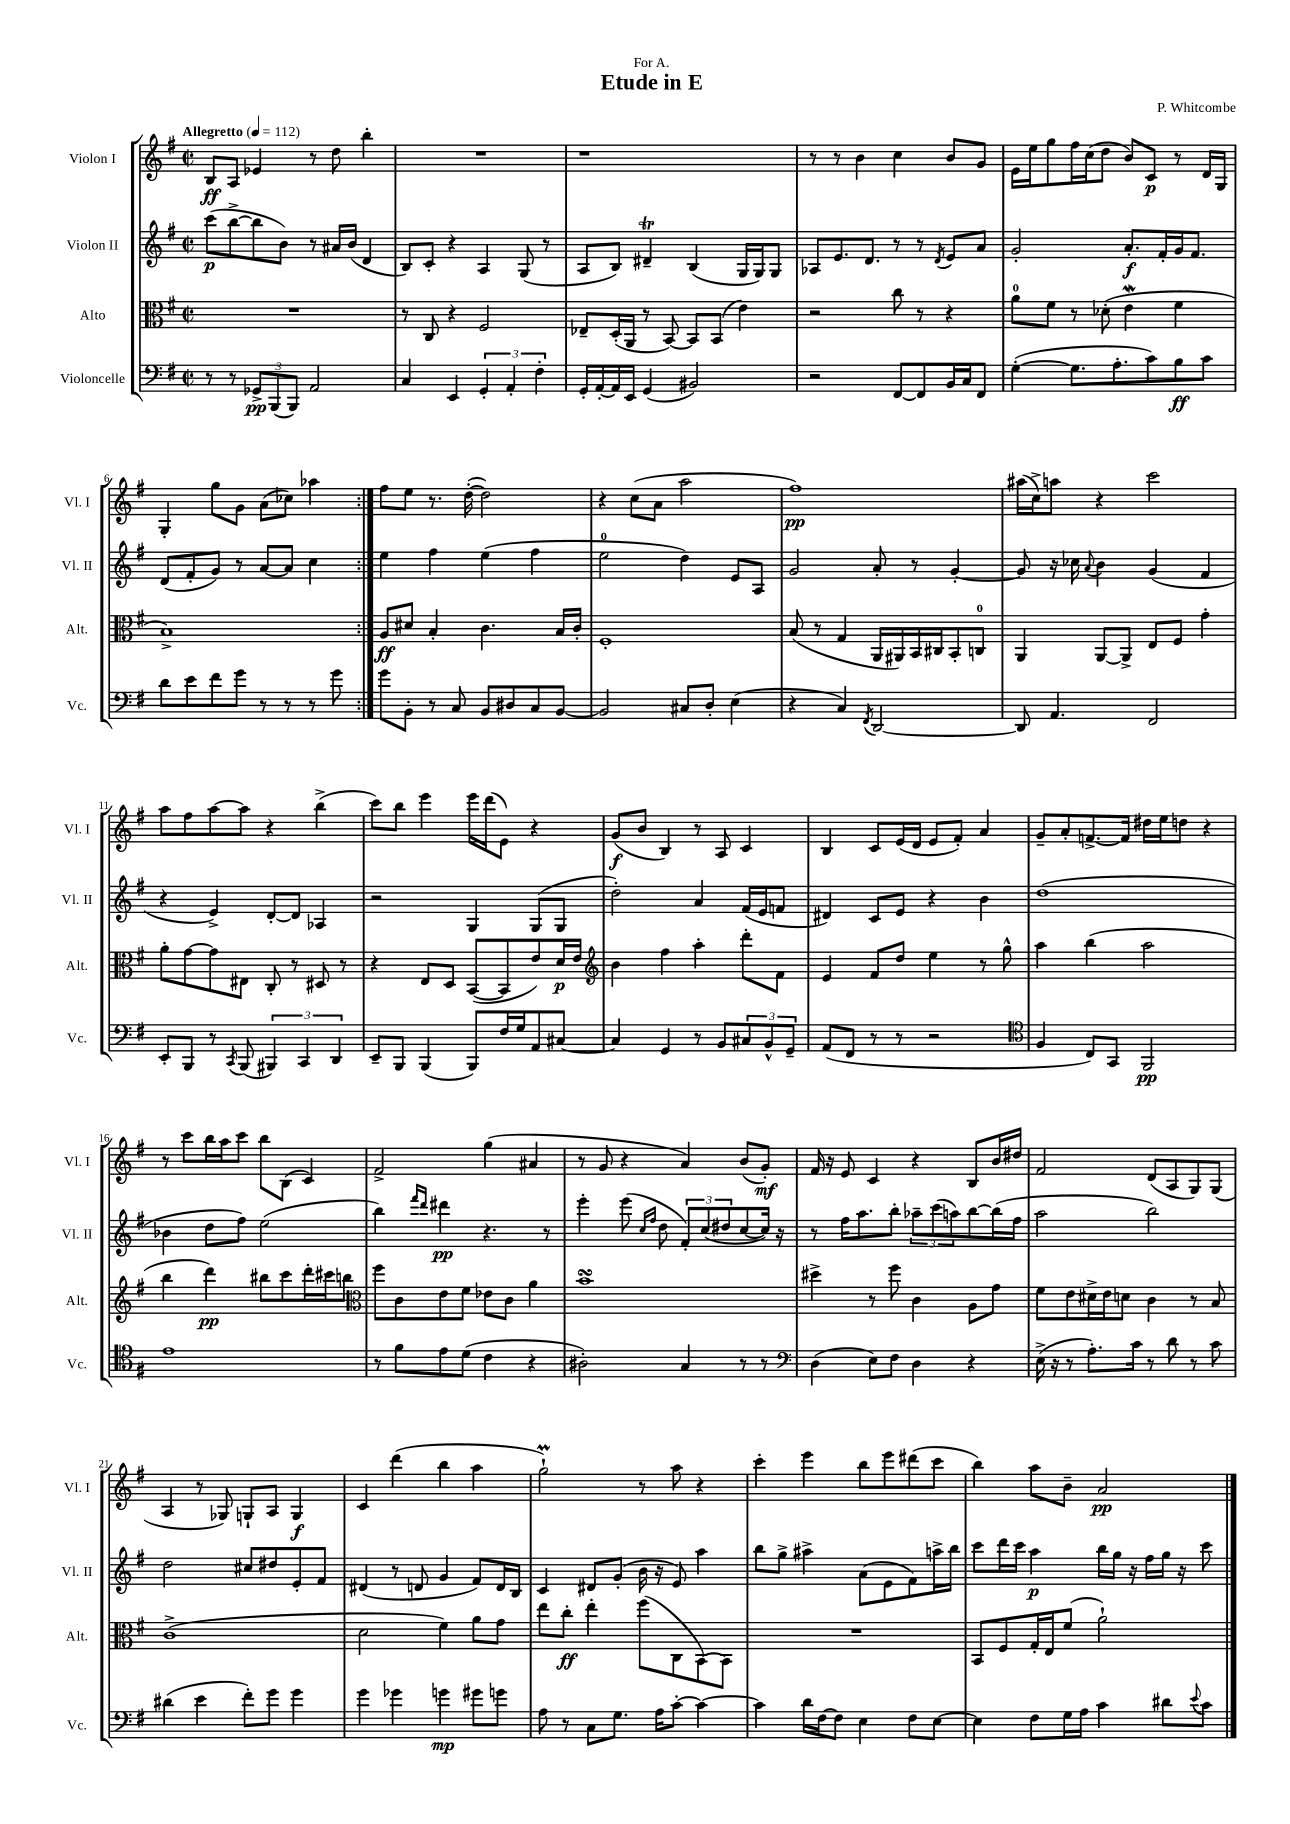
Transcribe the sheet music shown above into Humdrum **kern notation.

**kern	**kern	**kern	**kern
*staff4	*staff3	*staff2	*staff1
*clefF4	*clefC3	*clefG2	*clefG2
*k[f#]	*k[f#]	*k[f#]	*k[f#]
*M2/2	*M2/2	*M2/2	*M2/2
*met(c|)	*met(c|)	*met(c|)	*met(c|)
*MM112	*MM112	*MM112	*MM112
8r	1r	(8ccc	8B
8r	.	[8bb^	8A
12GG-^	.	8bb]	4e-
(12BBB	.	.	.
.	.	8b)	.
12BBB)	.	.	.
2AA	.	8r	8r
.	.	16a#	8dd
.	.	(16b	.
.	.	4d	4bb'
=	=	=	=
4C	8r	8B)	1r
.	8C	8c'	.
4EE	4r	4r	.
6GG'	2F#	4A	.
6AA'	.	.	.
.	.	(8G	.
6F#'	.	.	.
.	.	8r	.
=	=	=	=
16GG'	8E-~	8A	1r
[16AA'	.	.	.
16AA]	(16D'	8B)	.
16EE	16AA	.	.
(4GG	8r	4d#~	.
.	[8BB)	.	.
2BB#)	8BB]	(4B	.
.	(8BB	.	.
.	4e)	16G	.
.	.	16G)	.
.	.	8G	.
=	=	=	=
2r	2r	8A-	8r
.	.	8.e	8r
.	.	.	4b
.	.	8.d	.
[8FF#	8cc	8r	4cc
8FF#]	8r	8r	.
.	.	8qd	.
16BB	4r	8e	8b
16C	.	.	.
8FF#	.	8a	8g
=	=	=	=
([4G'	8a	2g'	16e
.	.	.	16ee
.	8f#	.	8gg
8.G]	8r	.	16ff#
.	.	.	(16cc
.	(8d-'	.	8dd
8.A'	.	.	.
.	4e	8.a'	8b)
8c)	.	.	8c
.	.	16f#'	.
8B	4f#	16g	8r
.	.	8.f#	.
8c	.	.	16d
.	.	.	16G
=	=	=	=
8d	1B^)	(8d	4G'
8e	.	8f#'	.
8f#	.	8g)	8gg
8g	.	8r	8g
8r	.	[8a	(8a
8r	.	8a]	8cc-)
8r	.	4cc	4aa-
8g	.	.	.
=:|!	=:|!	=:|!	=:|!
8g	8A	4ee	8ff#
8BB'	8d#	.	8ee
8r	4B'	4ff#	8.r
8C	.	.	.
.	.	.	([16dd'
8BB	4.c	(4ee	2dd])
8D#	.	.	.
8C	.	4ff#	.
[8BB	16B	.	.
.	16c'	.	.
=	=	=	=
2BB]	1F#'	2ee	4r
.	.	.	(8cc
.	.	.	8a
8C#	.	4dd)	2aa
8D'	.	.	.
(4E	.	8e	.
.	.	8A	.
=	=	=	=
4r	(8B	2g	1ff#)
.	8r	.	.
4C)	4G	.	.
8qFF#	.	.	.
[2DD	16AA	8a'	.
.	16AA#)	.	.
.	16BB	8r	.
.	16C#	.	.
.	8BB'	[4g'	.
.	8C	.	.
=	=	=	=
8DD]	4AA	8g]	(16aa#
.	.	.	16cc^)
4.AA	.	16r	8aa
.	.	16cc-	.
.	.	8qqa	.
.	[8AA	4b	4r
.	8AA^]	.	.
2FF#	8E	(4g	2ccc
.	8F#	.	.
.	4g'	4f#	.
=	=	=	=
8EE'	8a'	4r	8aa
8BBB	[8g	.	8ff#
8r	8g]	4e^)	[8aa
8qCC	.	.	.
(8BBB	8E#	.	8aa]
6BBB#)	8C'	[8d'	4r
.	8r	8d]	.
6CC	.	.	.
.	8D#	4A-	(4bb^
6DD	.	.	.
.	8r	.	.
=	=	=	=
8EE~	4r	2r	8ccc)
8BBB	.	.	8bb
(4BBB	8E	.	4eee
.	8D	.	.
8BBB)	([8BB	4G	16eee
.	.	.	(16ddd
16F#	8BB]	.	8e)
16G	.	.	.
8AA	8e)	(8G	4r
[8C#	16d	8G	.
.	16e	.	.
=	=	=	=
*	*clefG2	*	*
4C#]	4b	2dd')	(8g
.	.	.	8b
4GG	4ff#	.	4B)
8r	4aa'	4a	8r
8BB	.	.	8A
12C#	8ddd'	(16f#	4c
.	.	16e	.
12BB^^	.	.	.
.	8f#	8f	.
12GG~	.	.	.
=	=	=	=
(8AA	4e	4d#)	4B
8FF#	.	.	.
8r	8f#	8c	8c
8r	8dd	8e	(16e
.	.	.	16d
2r	4ee	4r	8e
.	.	.	8f#')
.	8r	4b	4a
.	8gg^^	.	.
=	=	=	=
*clefC4	*	*	*
4F#	4aa	(1dd	8g~
.	.	.	8a'
8C)	(4bb	.	[8.f^
8GG	.	.	.
.	.	.	16f]
2FF#	2aa	.	16dd#
.	.	.	16ee
.	.	.	8dd
.	.	.	4r
=	=	=	=
1e	4bb	4b-	8r
.	.	.	8ccc
.	4ddd)	8dd	16bb
.	.	.	16aa
.	.	8ff#)	8ccc
.	8bb#	(2ee	8bb
.	8ccc	.	(8B
.	16ddd'	.	4c)
.	16ccc#	.	.
.	8bb	.	.
=	=	=	=
*	*clefC3	*	*
8r	8ff#	4bb)	2f#^
8f#	8c	.	.
.	.	16qqfff#	.
.	.	16qqddd	.
8e	8e	4ddd#	.
(8d	8f#	.	.
4c	8e-	4.r	(4gg
.	8c	.	.
4r	4a	.	4a#
.	.	8r	.
=	=	=	=
2A#')	1b	4eee'	8r
.	.	.	8g
.	.	(8eee	4r
.	.	16qqcc	.
.	.	16qqff#	.
.	.	8dd	.
4G	.	12f#')	4a)
.	.	(12cc	.
.	.	12dd#	.
8r	.	[8cc	(8b
8r	.	16cc])	8g')
.	.	16r	.
=	=	=	=
*clefF4	*	*	*
(4D	4dd#^	8r	16f#
.	.	.	16r
.	.	16ff#	8e
.	.	8.aa	.
8E)	8r	.	4c
8F#	8ff#	8bb'	.
4D	4c	12aa-~	4r
.	.	(12ccc	.
.	.	12aa)	.
4r	8A	[8bb	8B
.	8g	(16bb]	16b
.	.	16ff#	16dd#
=	=	=	=
(16E^	8f#	2aa	2f#
16r	.	.	.
8r	8e	.	.
8.A')	16d#^	.	.
.	16e	.	.
.	8d	.	.
16c	.	.	.
8r	4c	2bb)	(8d
8d	.	.	8A
8r	8r	.	8G)
8c	8B	.	(8G
=	=	=	=
(4d#	(1c^	2dd	4A
4e	.	.	8r
.	.	.	8G-)
8f#')	.	8cc#	8G`
8g	.	8dd#	8A
4g	.	8e'	4G
.	.	8f#	.
=	=	=	=
4g	2d	(4d#	4c
4g-	.	8r	(4ddd
.	.	8d	.
4g	4f#)	4g	4bb
8g#	8a	8f#)	4aa
8g	8g	16d	.
.	.	16B	.
=	=	=	=
8A	8ee	4c	2gg`)
8r	8cc'	.	.
8C	4ee'	8d#	.
8.G	.	(8g'	.
.	(8ff#	16b	8r
16A	.	16r	.
[8c'	8C	8e)	8aa
4c_	[8BB)	4aa	4r
.	8BB]	.	.
=	=	=	=
4c]	1r	8bb	4ccc'
.	.	8gg^	.
16d	.	4aa#^	4eee
[16F#	.	.	.
8F#]	.	.	.
4E	.	(8a	8bb
.	.	8e	8eee
8F#	.	8f#)	(8ddd#
[8E	.	16aa^	8ccc
.	.	16bb	.
=	=	=	=
4E]	8BB	8ccc	4bb)
.	8F#	16ddd	.
.	.	16ccc	.
8F#	16G'	4aa	8aa
.	16E	.	.
16G	(8f#	.	8b~
16A	.	.	.
4c	2a`)	16bb	2a
.	.	16gg	.
.	.	16r	.
.	.	16ff#	.
8d#	.	16gg	.
.	.	16r	.
8qqe	.	.	.
8c	.	8ccc	.
==	==	==	==
*-	*-	*-	*-
